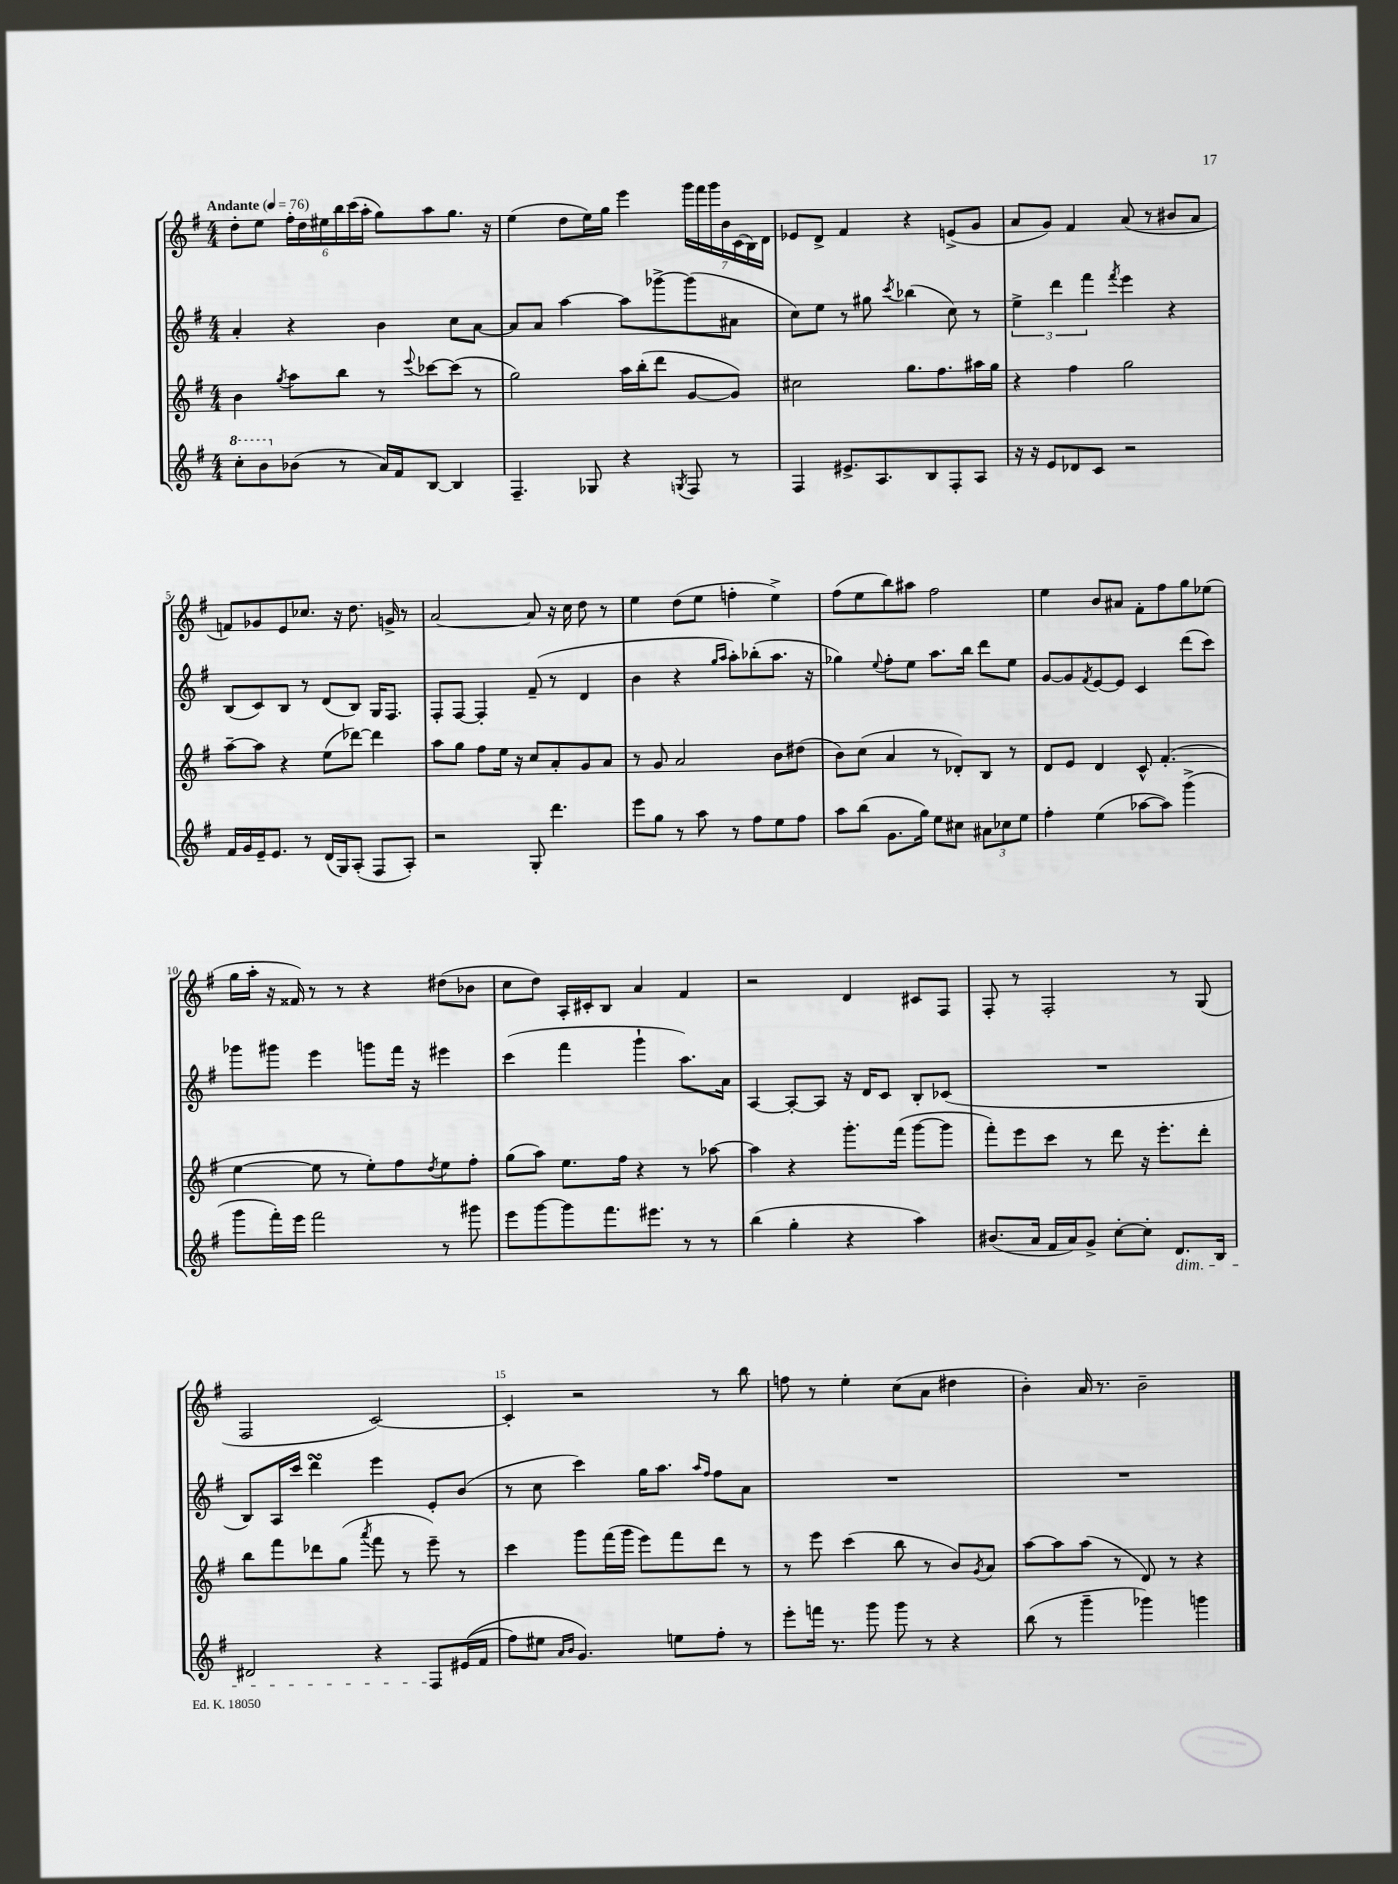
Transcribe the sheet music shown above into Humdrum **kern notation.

**kern	**kern	**kern	**kern
*part4	*part3	*part2	*part1
*staff4	*staff3	*staff2	*staff1
*clefG2	*clefG2	*clefG2	*clefG2
*k[f#]	*k[f#]	*k[f#]	*k[f#]
*M4/4	*M4/4	*M4/4	*M4/4
*MM76	*MM76	*MM76	*MM76
*8va	*	*	*
=1	=1	=1	=1
!	!	!	!LO:TX:a:B:t=Andante
8ccc'\L	4b\	4a'/	8dd'\L
8bb\	.	.	8ee\J
.	8qgg/	.	.
*X8va	*	*	*
(8b-X\J	8aa\L	4r	24ff#'\LL
.	.	.	24dd\
.	.	.	24ee#X\
8r	8bb\J	.	24bb\
.	.	.	(24ccc\
.	.	.	24aa'\JJ
16a/LL)	8r	4b\	8gg\L)
16f#/J	.	.	.
.	8qqeee/	.	.
[8B/J	[8ccc-X\L	.	8aa\
4B/]	(8ccc-\J]	8cc\L	8.gg\J
.	8r	[8a\J	.
.	.	.	16r
=2	=2	=2	=2
4.F#~/	2gg\)	8a/L]	(4ee\
.	.	8a/J	.
.	.	[4aa\	8dd\L
8G-X/	.	.	16ee\L)
.	.	.	16gg\JJ
4r	16aa\LL	8aa\L]	4eee\
.	(16bb'\J	.	.
.	8ddd\J	[8ggg-X^\	.
8qGn/	.	.	.
8F#/	[8g/L	(8ggg-\]	28ggg\LL
.	.	.	28fff#\
.	.	.	28ggg\
.	.	.	28b\
8r	8g/J])	8a#X\J	.
.	.	.	(28c\
.	.	.	28B\)
.	.	.	28d\JJ
=3	=3	=3	=3
4F#/	2cc#X\	8cc\L)	8e-X/L
.	.	8ee\J	8d^/J
8.e#X^/L	.	8r	4f#/
.	.	8gg#X\	.
8.A/	.	.	.
.	.	8qccc/	.
.	8.gg\L	(4bb-X\	4r
8B/	.	.	.
.	8.ff#\	.	.
8F#'/	.	8cc\)	(8en^/L
8A/J	16aa#X\L	8r	8g/J
.	16gg\JJ	.	.
=4	=4	=4	=4
16r	4r	6ee^\	8a/L
16r	.	.	.
8e/L	.	.	8g/J)
.	.	6ddd\	.
8d-X/	4ff#\	.	4f#/
.	.	6fff#\	.
8c/J	.	.	.
.	.	8qfff#/	.
2r	2gg\	4eee\	(8a/
.	.	.	8r
.	.	4r	8b#X/L
.	.	.	8a/J
!!LO:LB:g=z
=5	=5	=5	=5
16f#/LL	[8aa~\L	(8B/L	8fn/L)
16g/	.	.	.
16e~/J	8aa\J]	8c/)	8g-X/
8.e/J	.	.	.
.	4r	8B/J	8e/
8r	.	8r	8.cc-X/J
(16d/LL	(8ee\L	(8d/L	.
16G/J)	.	.	16r
(8A'/J	[8ddd-X\J)	8B/J)	8.dd\
8F#/L	4ddd-\]	16G/KL	.
.	.	8.F#/J	16gn^/
8A'/J)	.	.	8r
=6	=6	=6	=6
2r	8aa\L	8F#'/L	[2a/
.	8gg\J	[8F#/J	.
.	8ff#\L	4F#'/]	.
.	16ee\Jk	.	.
.	16r	.	.
8G'/	8cc/L	(8f#~/	8a/]
4.ddd\	8a'/	8r	16r
.	.	.	16cc\
.	8g/	4d/	8dd\
.	8a/J	.	8r
=7	=7	=7	=7
8eee\L	8r	4b\	4ee\
8gg\J	8g/	.	.
8r	2a/	4r	(8dd\L
8aa\	.	.	8ee\J
.	.	16qqgg/LL	.
.	.	16qqaa/JJ	.
8r	.	8aa'\L)	4ffn'\
8ff#\L	.	(8bb-X'\	.
8ee\	8b\L	8.aa\J	4ee^\)
8ff#\J	(8dd#X\J	.	.
.	.	16r	.
=8	=8	=8	=8
8aa\L	8b\L)	4gg-X\)	(8ff#\L
(8bb\J	(8cc\J	.	8ee\
.	.	8qqee/	.
8.g\L	4a/	8ff#'\L	8bb\)
.	.	8ee\J	8aa#X\J
16gg\Jk)	.	.	.
8ee\L	8r	8.aa\L	2ff#\
8cc#X\J	8d-X'/L)	.	.
.	.	16bb\Jk	.
12a#X\L	8B/J	8ddd\L	.
12cc-X\	.	.	.
.	8r	8ee\J	.
12ee\J	.	.	.
=9	=9	=9	=9
4ff#'\	8d/L	[8g/L	4ee\
.	8e/J	8g/]	.
.	.	8qf#/	.
(4ee\	4d/	[8e/	8b/L
.	.	8e/J]	8a#X/J
[8aa-X\L	8c^^/	4c/	8f#'\L
8aa-\J])	(4.f#'/	.	8ff#\
(4ggg^\	.	(8ddd\L	8gg\
.	.	8ccc\J)	(8ee-X\J
!!LO:LB:g=z
=10	=10	=10	=10
8ggg\L	[4ee\	8ggg-X\L	16gg\LL
.	.	.	16aa'\JJ
16fff#'\L)	.	8ggg#X\J	16r
16eee\JJ	.	.	16f##X/)
2fff#\	8ee\]	4eee\	8r
.	8r	.	8r
.	8ee'\L)	8gggn\L	4r
.	8ff#\	16fff#\Jk	.
.	.	16r	.
.	8qdd/	.	.
8r	8ee\	4eee#X\	(8dd#X\L
8ggg#X\	8ff#'\J	.	8b-X\J
=11	=11	=11	=11
8eee\L	(8gg\L	(4ccc\	8cc\L
[8ggg\	8aa\J)	.	8dd\J)
8ggg\]	8.ee\L	4fff#\	16A'/LL
.	.	.	16c#X'/J
8.fff#\	.	.	8B/J
.	16ff#\Jk	.	.
.	4r	4ggg`\	4a/
8.eee#X\J	.	.	.
8r	8r	8.aa\L)	4f#/
8r	[8aa-X\	.	.
.	.	16a\Jk	.
=12	=12	=12	=12
(4bb\	4aa-\]	[4A/	2r
4gg'\	4r	8A'/L_	.
.	.	8A/J]	.
4r	8.ggg'\L	16r	4d/
.	.	16d/KL	.
.	.	8c/J	.
.	(16fff#\Jk	.	.
4aa\)	[8ggg\L	8B'/L	8c#X/L
.	8ggg\J]	(8c-X/J	8F#/J
=13	=13	=13	=13
(8.b#X/L	8fff#'\L)	1r	8F#'/
.	8eee\	.	8r
16a/Jk	.	.	.
16f#/LL	8ccc\J	.	2F#'/
16a/J)	.	.	.
8g^/J	8r	.	.
[8cc'\L	8ddd\	.	.
8cc'\J]	16r	.	.
.	8.eee'\L	.	.
!LO:TX:b:i:t=dim.	!	!	!
8.d/L	.	.	8r
.	8ddd'\J	.	(8G/
16B/Jk	.	.	.
!!LO:LB:g=z
=14	=14	=14	=14
2d#X/	8bb\L	8B/L)	2F#/
.	8fff#\	16A/L	.
.	.	16ccc/JJ	.
.	8ddd-X\	4dddsSSS\	.
.	(8gg\J	.	.
.	8qaaa/	.	.
4r	8fff#\	4eee\	[2c/)
.	8r	.	.
8F#/L	8eee~\)	8e'/L	.
((16e#X/L	8r	(8b/J	.
16f#/JJ	.	.	.
=15	=15	=15	=15
8ff#\L)	4ccc\	8r	4c'/]
8ee#X\J	.	8cc\	.
16qqa/LL	.	.	.
16qqb/JJ	.	.	.
4.g/)	8ggg\L	4ccc\)	2r
.	(16fff#\L	.	.
.	16ggg\JJ	.	.
.	8eee\L)	16gg\KL	.
.	.	8.aa\J	.
8een\L	8fff#\	.	.
.	.	16qqaa/LL	.
.	.	16qqff#/JJ	.
8ff#'\J	8ddd\J	8ff#\L	8r
8r	8r	8a\J	8bb\
=16	=16	=16	=16
8eee'\L	8r	1r	8ffn\
16fffn\Jk	8eee\	.	8r
8.r	.	.	.
.	(4ccc\	.	4ee'\
8ggg\	.	.	.
8ggg\	8bb\	.	(8cc\L
8r	8r	.	8a\J
4r	8b/L)	.	4dd#X\
.	8qg/	.	.
.	8a/J	.	.
=17	=17	=17	=17
(8bb\	[8aa\L	1r	4b'\)
8r	8aa\]	.	.
4ggg~\	(8aa\J	.	16a/
.	.	.	8.r
.	8r	.	.
4ggg-X\)	8d/)	.	2b~\
.	8r	.	.
4gggn\	4r	.	.
==	==	==	==
*-	*-	*-	*-
